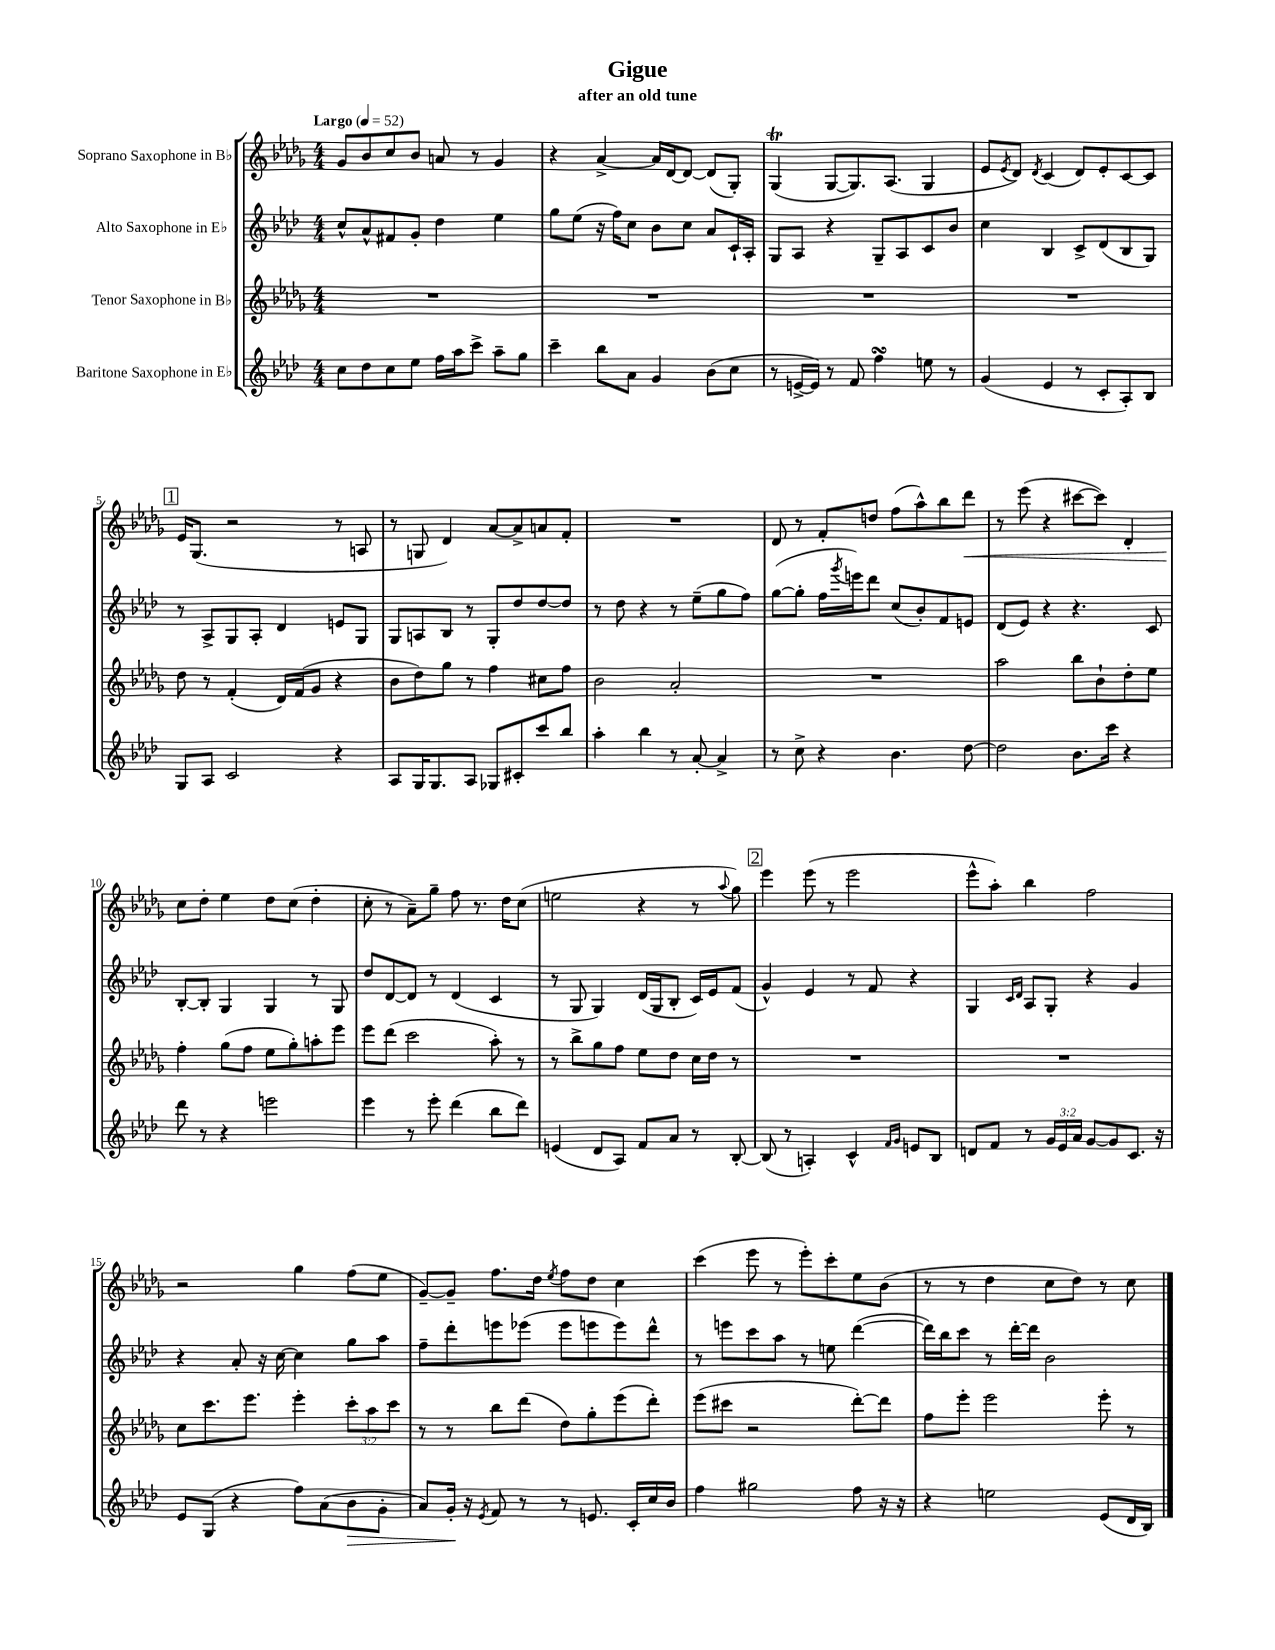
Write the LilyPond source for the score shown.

\header { title = "Gigue" subtitle = "after an old tune" }
<<
\new StaffGroup <<
\new Staff = "s0" \with { instrumentName = "Soprano Saxophone in Bb" } {
    \clef treble \key des \major \numericTimeSignature \time 4/4 \tempo "Largo" 4 = 52
    ges'8 bes'8 c''8 bes'8 a'8 r8 ges'4 |
    r4 aes'4~-> aes'16 des'16~ des'8~ des'8( ges8-.) |
    ges4\trill( ges8~ ges8.) aes8.( ges4 |
    ees'8 \acciaccatura { ees'8 } des'8) \acciaccatura { des'8 } c'4( des'8) ees'8-. c'8~ c'8 |
    \mark \markup { \box "1" } ees'16 ges8.( r2 r8 a8 |
    r8 g8 des'4) aes'8~ aes'8-> a'8 f'8-. |
    R1 |
    des'8 r8 f'8-. d''8 f''8( aes''8-^) bes''8 des'''8\< |
    r8 ees'''8( r4 cis'''8~ cis'''8) des'4-. |
    c''8\! des''8-. ees''4 des''8 c''8( des''4-. |
    c''8-. r8 aes'8--) ges''8-- f''8 r8. des''16 c''8( |
    e''2 r4 r8 \appoggiatura { aes''8 } ges''8) |
    \mark \markup { \box "2" } ees'''4 ees'''8( r8 ees'''2 |
    ees'''8-^ aes''8-.) bes''4 f''2 |
    r2 ges''4 f''8( ees''8 |
    ges'8~--) ges'8-- f''8. des''16 \acciaccatura { ees''8 } f''8 des''8 c''4 |
    c'''4( ees'''8 r8 ees'''8-.) c'''8-. ees''8 bes'8( |
    r8 r8 des''4 c''8 des''8) r8 c''8 \bar "|." |
}
\new Staff = "s1" \with { instrumentName = "Alto Saxophone in Eb" } {
    \clef treble \key aes \major \numericTimeSignature \time 4/4
    c''8-^ aes'8-^ fis'8 g'8-. des''4 ees''4 |
    g''8 ees''8( r16 f''16) c''8 bes'8 c''8 aes'8 c'16-! aes16-. |
    g8 aes8 r4 g8-- aes8 c'8 bes'8 |
    c''4 bes4 c'8-> des'8( bes8 g8) |
    \mark \markup { \box "1" } r8 aes8-> g8 aes8-. des'4 e'8 g8 |
    g8 a8 bes8 r8 g8-. des''8 des''8~ des''8 |
    r8 des''8 r4 r8 ees''8--( g''8 f''8) |
    g''8~( g''8-. f''16 \acciaccatura { g'''8 } e'''16) des'''8 c''8( bes'8-.) f'8 e'8 |
    des'8( ees'8) r4 r4. c'8 |
    bes8~-. bes8-. g4 g4 r8 g8 |
    des''8 des'8~ des'8 r8 des'4( c'4 |
    r8 g8 g4) des'16( g16 bes8-. c'16) ees'16 f'8( |
    \mark \markup { \box "2" } g'4-^) ees'4 r8 f'8 r4 |
    g4 \grace { c'16 des'16 } aes8 g8-. r4 g'4 |
    r4 aes'8-. r16 c''16~ c''4 g''8 aes''8 |
    f''8-- des'''8-. e'''8 ees'''8( ees'''8 e'''8 e'''8) des'''8-^ |
    r8 e'''8 c'''8 aes''8 r8 e''8 des'''4~( |
    des'''16) bes''16 c'''8 r8 des'''16~-. des'''16 bes'2 \bar "|." |
}
\new Staff = "s2" \with { instrumentName = "Tenor Saxophone in Bb" } {
    \clef treble \key des \major \numericTimeSignature \time 4/4 \override Staff.TupletNumber.text = #tuplet-number::calc-fraction-text
    R1 |
    R1 |
    R1 |
    R1 |
    \mark \markup { \box "1" } des''8 r8 f'4-.( des'16) f'16( ges'8 r4 |
    bes'8 des''8) ges''8 r8 f''4 cis''8 f''8 |
    bes'2 aes'2-. |
    R1 |
    aes''2 bes''8 bes'8-! des''8-. ees''8 |
    f''4-. ges''8( f''8 ees''8 ges''8-.) a''8-. ees'''8 |
    ees'''8 des'''8( c'''2 aes''8-.) r8 |
    r8 bes''8-> ges''8 f''8 ees''8 des''8 c''16 des''16 r8 |
    \mark \markup { \box "2" } R1 |
    R1 |
    c''8 c'''8. ees'''8. ees'''4-. \tuplet 3/2 { c'''8-. aes''8 c'''8 } |
    r8 r8 bes''8 des'''8( des''8) ges''8-. ees'''8( des'''8-.) |
    ees'''8( cis'''8 r2 des'''8~-.) des'''8 |
    f''8 ees'''8-. ees'''2 ees'''8-. r8 \bar "|." |
}
\new Staff = "s3" \with { instrumentName = "Baritone Saxophone in Eb" } {
    \clef treble \key aes \major \numericTimeSignature \time 4/4 \override Staff.TupletNumber.text = #tuplet-number::calc-fraction-text
    c''8 des''8 c''8 ees''8 f''16 aes''16 c'''8-> aes''8-- g''8 |
    c'''4-- bes''8 aes'8 g'4 bes'8( c''8 |
    r8 e'16~-> e'16) r8 f'8 f''4\turn e''8 r8 |
    g'4( ees'4 r8 c'8-. aes8-.) bes8 |
    \mark \markup { \box "1" } g8 aes8 c'2 r4 |
    aes8 g16 g8. aes8 ges8 cis'8-. c'''8 bes''8 |
    aes''4-. bes''4 r8 aes'8~-. aes'4-> |
    r8 c''8-> r4 bes'4. des''8~ |
    des''2 bes'8. c'''16 r4 |
    des'''8 r8 r4 e'''2 |
    ees'''4 r8 ees'''8-. des'''4( bes''8 des'''8) |
    e'4( des'8 aes8) f'8 aes'8 r8 bes8~-. |
    \mark \markup { \box "2" } bes8( r8 a4-.) c'4-^ \grace { f'16 g'16 } e'8 bes8 |
    d'8 f'8 r8 \tuplet 3/2 { g'16 ees'16 aes'16 } g'8~ g'8 c'8. r16 |
    ees'8 g8( r4 f''8) aes'8( bes'8\> g'8-. |
    aes'8) g'16-.\! r16 \acciaccatura { ees'8 } f'8 r8 r8 e'8. c'16-. c''16 bes'16 |
    f''4 gis''2 f''8 r16 r16 |
    r4 e''2 ees'8( des'16 bes16) \bar "|." |
}
>>
>>
